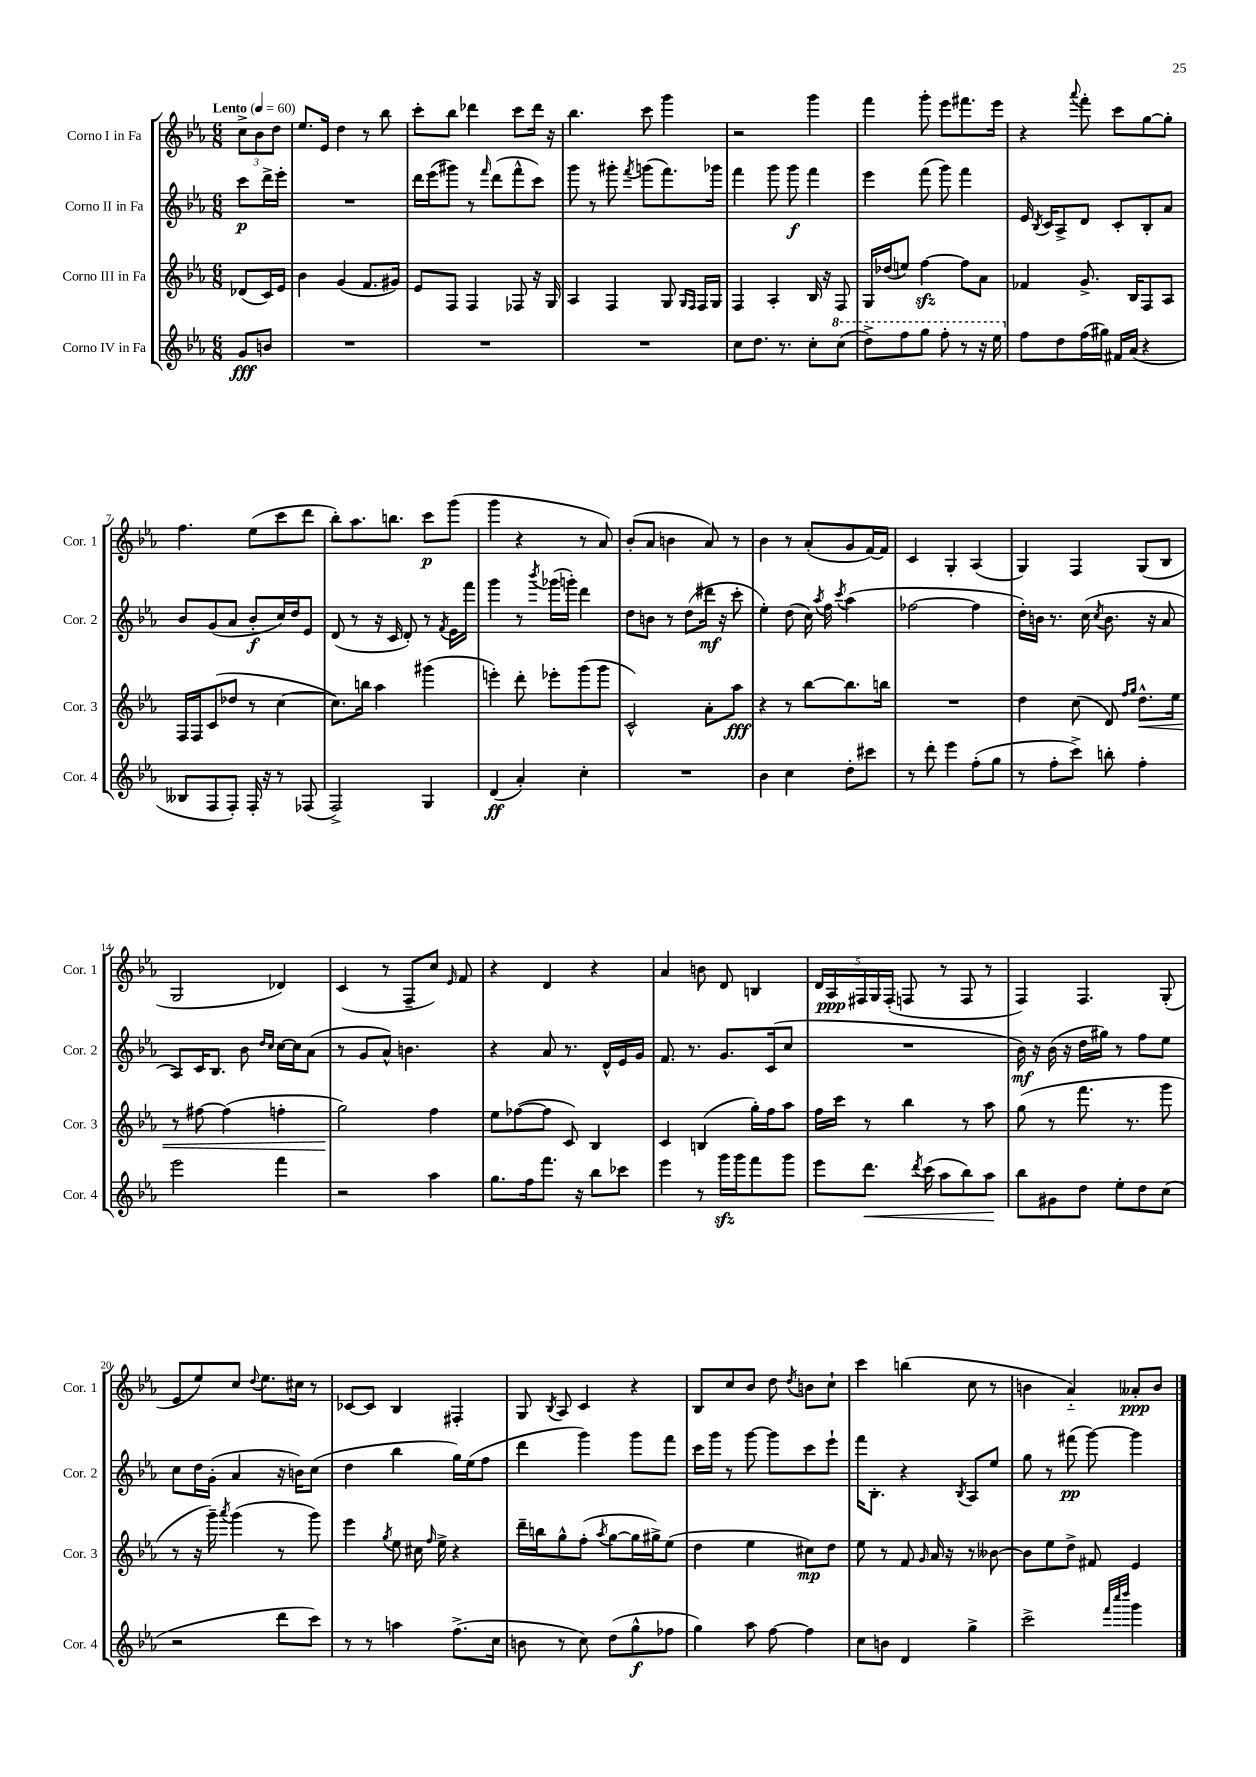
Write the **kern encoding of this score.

**kern	**kern	**kern	**kern
*staff4	*staff3	*staff2	*staff1
*clefG2	*clefG2	*clefG2	*clefG2
*k[b-e-a-]	*k[b-e-a-]	*k[b-e-a-]	*k[b-e-a-]
*M6/8	*M6/8	*M6/8	*M6/8
*MM60	*MM60	*MM60	*MM60
8g	(8d-	8ccc	12cc^
.	.	.	12b-
8b	16c)	16ddd^	.
.	.	.	12dd
.	16e-	16eee-'	.
=	=	=	=
2.r	4b-	2.r	8.ee-
.	.	.	16e-
.	(4g	.	4dd
.	8.f	.	8r
.	.	.	8bb-
.	16g#)	.	.
=	=	=	=
2.r	8e-	16ddd	8ccc'
.	.	(16eee-	.
.	8F	8ggg#)	8bb-
.	4F	8r	4ddd-
.	.	16qqfff	.
.	.	(8ddd	.
.	8F-	8fff^^	8ccc
.	16r	8ccc)	16ddd-
.	16G	.	16r
=	=	=	=
2.r	4A-	8ggg	4.bb-
.	.	8r	.
.	4F	8ggg#'	.
.	.	8qfff	.
.	.	(8ggg	8ccc
.	8G	8.fff)	4ggg
.	16qqG	.	.
.	16qqF	.	.
.	16F	.	.
.	16G	16ggg-	.
=	=	=	=
8cc	4F	4fff	2r
8.dd	.	.	.
.	4A-'	8ggg	.
8.r	.	.	.
.	.	8ggg	.
8cc'	16B-	4fff	4ggg
.	16r	.	.
(8ccc	8F	.	.
=	=	=	=
8ddd^)	16G	4eee-	4fff
.	(16dd-	.	.
8fff	8ee)	.	.
8ggg	[4ff	(8fff	8ggg'
8fff'	.	8ggg)	8eee-
8r	8ff]	4fff	8.fff#
16r	8a-	.	.
16eee-	.	.	16eee-
=	=	=	=
8ff	4f-	16e-	4r
.	.	8qB-	.
.	.	16c	.
8dd	.	8A-^	.
.	.	.	8qqaaa-
(16ff	8.g^	8d	8fff'
16gg#)	.	.	.
16f#	.	8c'	8ccc
(16a-	16B-	.	.
4r	8F	8B-'	[8gg
.	8A-	8a-	8gg']
=	=	=	=
8B--	16F	8b-	4.ff
.	16F	.	.
8F	(8c	(8g	.
8F')	8dd-	8a-	.
16F'	8r	8b-'	(8ee-
16r	.	.	.
8r	[4cc	16cc)	8ccc
.	.	16dd	.
(8F-	.	8e-	8ddd
=	=	=	=
2F^)	8.cc])	(8d	8bb-')
.	.	8r	8.aa-
.	16bb	.	.
.	4aa-	16r	.
.	.	16c	8.bb
.	.	8d')	.
4G	(4ggg#	8r	8ccc
.	.	8qf	.
.	.	16e-	(8ggg
.	.	16fff	.
=	=	=	=
(4d	4eee')	4ggg	4ggg
4a-')	8ddd'	8r	4r
.	.	8qbbb-	.
.	8eee-'	(16ggg-	.
.	.	16ggg')	.
4cc'	(8ggg	4ddd	8r
.	8ggg	.	8a-)
=	=	=	=
2.r	2c^^)	8dd	(8b-'
.	.	8b	8a-
.	.	8r	4b
.	.	(8dd	.
.	8a-'	16ddd#	8a-)
.	.	16r	.
.	8aa-	8ccc'	8r
=	=	=	=
4b-	4r	4ee-')	4b-
4cc	8r	(8dd	8r
.	[8bb-	16cc)	(8a-'
.	.	8qaa-	.
.	.	16ff	.
.	.	8qccc	.
8dd'	8.bb-]	(4aa-	8g
8ccc#	.	.	[16f)
.	16bb	.	16f]
=	=	=	=
8r	2.r	[2ff-	4c
8ddd'	.	.	.
4eee-	.	.	4G'
(8ff'	.	4ff-]	(4A-
8gg	.	.	.
=	=	=	=
8r	4dd	16dd')	4G)
.	.	16b	.
8ff'	.	8.r	.
8ccc^)	(8cc	.	4F
.	.	(16cc	.
.	.	8qcc	.
8bb'	8d)	8.b	.
.	16qqff	.	.
.	16qqgg	.	.
4ff'	8.dd^^	.	(8G
.	.	16r	.
.	.	8a-	8B-
.	16ee-	.	.
=	=	=	=
2eee-	8r	8A-)	2G
.	[8ff#	16c	.
.	.	8.B-	.
.	(4ff#]	.	.
.	.	8b-	.
.	.	16qqdd	.
.	.	16qqcc	.
4fff	4ff'	[16cc	4d-)
.	.	16cc]	.
.	.	(8a-	.
=	=	=	=
2r	2gg)	8r	(4c
.	.	8g	.
.	.	8a-^^)	8r
.	.	4.b	8F~
4aa-	4ff	.	8cc)
.	.	.	16qqe-
.	.	.	8f
=	=	=	=
8.gg	8ee-	4r	4r
.	([8ff-	.	.
16ff	.	.	.
8.fff	8ff-]	8a-	4d
.	8c)	8.r	.
16r	.	.	.
8bb-	4B-	.	4r
.	.	16d^^	.
8ccc-	.	16e-	.
.	.	16g	.
=	=	=	=
4eee-	4c	8.f	4a-
.	.	8.r	.
8r	(4B	.	8b
16ggg	.	8.g	8d
16ggg	.	.	.
8fff	16gg')	.	4B
.	16ff	(16c	.
8ggg	8aa-	8cc	.
=	=	=	=
8eee-	16ff	2.r	20d
.	.	.	20A-
.	16ccc	.	.
.	.	.	20F#
8.ddd	8r	.	.
.	.	.	20G
.	.	.	(20F#'
.	4bb-	.	8F
8qddd	.	.	.
(16ccc	.	.	.
8aa-	.	.	8r
8bb-)	8r	.	8F
8aa-	8aa-	.	8r
=	=	=	=
8bb-	(8gg	16b-)	4F)
.	.	16r	.
8g#	8r	(16b-	.
.	.	16r	.
8dd	8.fff	16dd	4.F
.	.	16gg#)	.
8ee-'	.	8r	.
.	8.r	.	.
8dd	.	8ff	.
(8cc	8ggg	8ee-	(8G'
=	=	=	=
2r	8r	8cc	8e-
.	16r	16dd	8ee-)
.	16ggg~)	(16g'	.
.	8qaaa-	.	.
.	(4ggg	4a-	8cc
.	.	.	8qqdd
.	.	.	8.ee-
8ddd	8r	16r	.
.	.	16b)	16cc#
8ccc)	8ggg)	(8cc	8r
=	=	=	=
8r	4eee-	4dd	[8c-
8r	.	.	8c-]
.	8qgg	.	.
4aa	8ee-	4bb-	4B-
.	16cc#	.	.
.	16qqff	.	.
.	16ee-^	.	.
(8.ff^	4r	16gg)	4F#'
.	.	(16ee-	.
.	.	8ff	.
16cc	.	.	.
=	=	=	=
8b	16ddd~	4ddd	8G
.	16bb	.	.
.	.	.	8qB-
8r	8gg^^	.	8A-
8cc)	(8ff'	4ggg)	4c
.	8qaa-	.	.
(8dd	[8gg	.	.
8gg^^	16gg]	8ggg	4r
.	16gg#^)	.	.
8ff-	(8ee-	8fff	.
=	=	=	=
4gg)	4dd	16ccc	8B-
.	.	16ggg	.
.	.	8r	8cc
8aa-	4ee-	[8ggg	8b-
[8ff	.	8ggg]	8dd
.	.	.	8qdd
4ff]	8cc#)	8ccc	8b
.	8dd	8eee-`	8cc`
=	=	=	=
8cc	8ee-	16fff	4ccc
.	.	8.B-'	.
8b	8r	.	.
4d	8f	4r	(4bb
.	16qqg	.	.
.	16a-	.	.
.	16r	.	.
.	.	8qB-	.
4gg^	8r	8A-	8cc
.	[8b--	8ee-	8r
=	=	=	=
2ccc^	8b--]	8gg	4b
.	8ee-	8r	.
.	8dd^	(8fff#	4a-'~)
.	8f#	[8ggg)	.
32qqfff	.	.	.
32qqcccc	.	.	.
32qqdddd	.	.	.
4ggg	4e-	4ggg]	8a--'
.	.	.	8b
==	==	==	==
*-	*-	*-	*-
